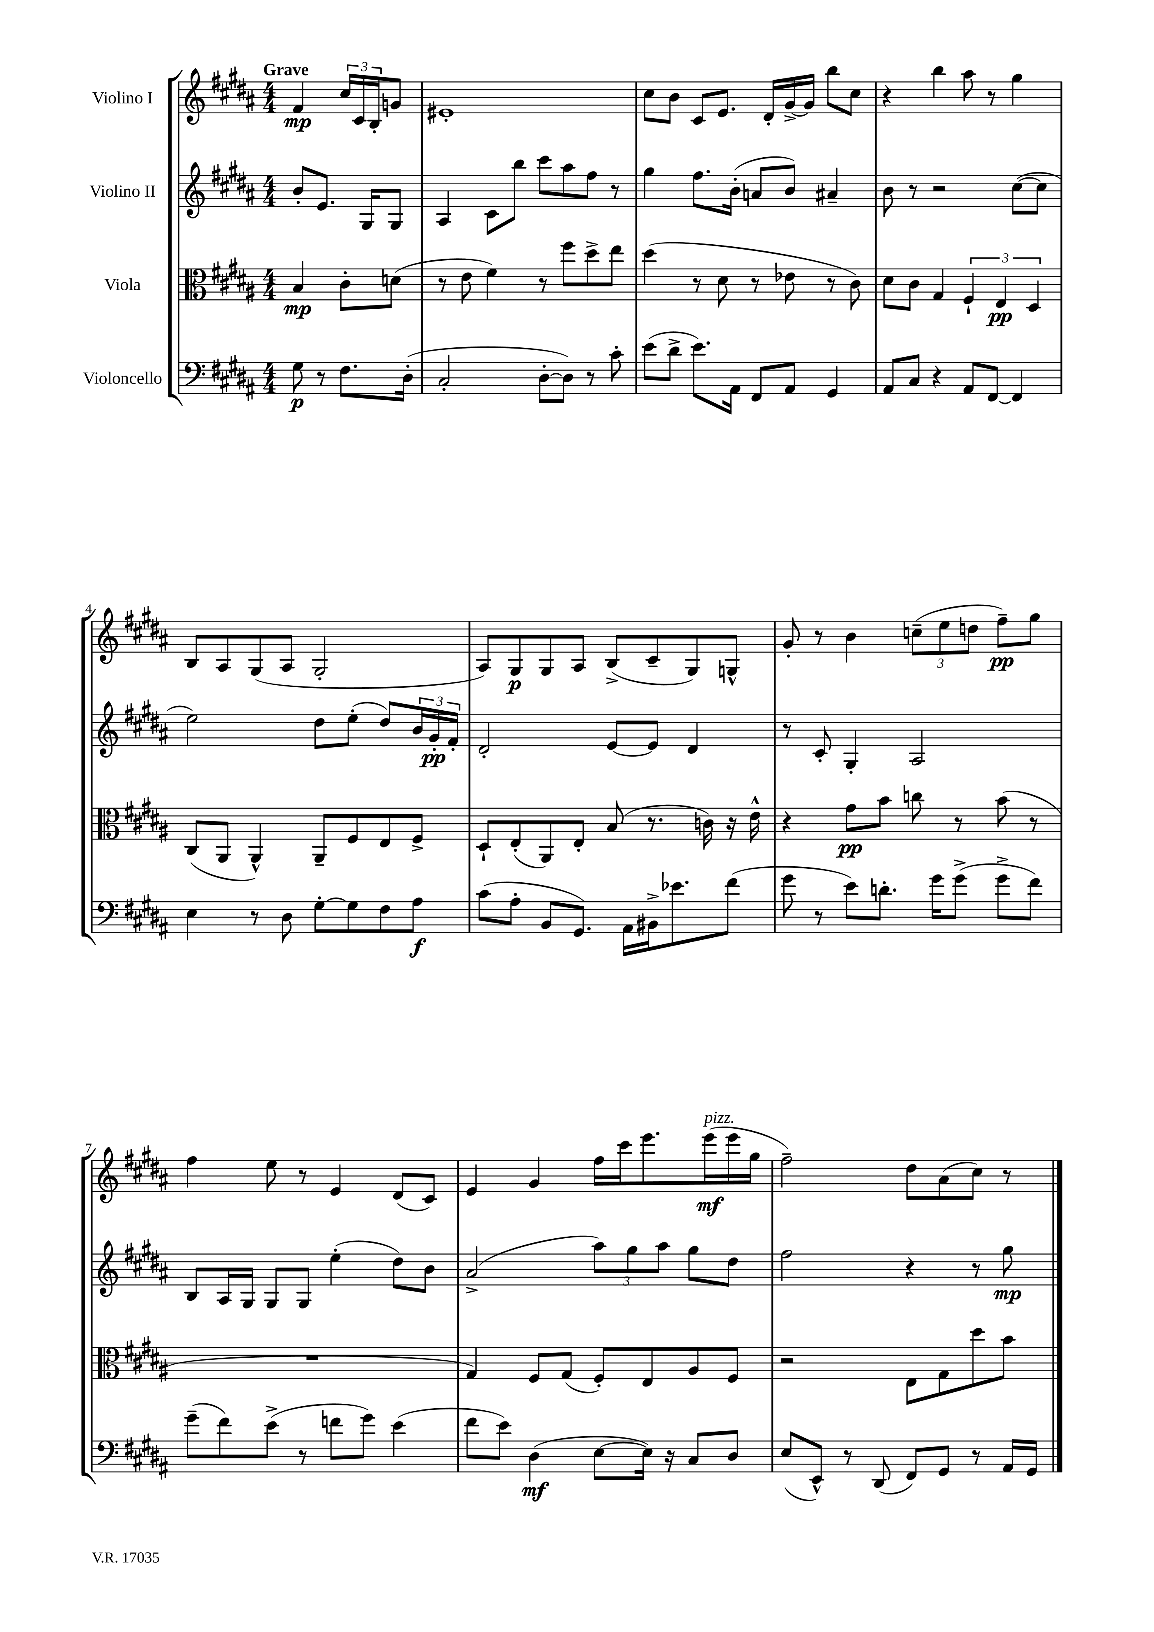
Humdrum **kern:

**kern	**kern	**kern	**kern
*staff4	*staff3	*staff2	*staff1
*clefF4	*clefC3	*clefG2	*clefG2
*k[f#c#g#d#a#]	*k[f#c#g#d#a#]	*k[f#c#g#d#a#]	*k[f#c#g#d#a#]
*M4/4	*M4/4	*M4/4	*M4/4
8G#	4B	8b'	4f#
8r	.	8.e	.
8.F#	8c#'	.	24cc#
.	.	.	24c#
.	.	16G#	.
.	.	.	24B'
.	(8d	8G#	8g
(16D#'	.	.	.
=	=	=	=
2C#'	8r	4A#	1e#'
.	8e	.	.
.	4f#)	8c#	.
.	.	8bb	.
[8D#'	8r	8ccc#	.
8D#])	8ff#	8aa#	.
8r	8dd#^	8ff#	.
8c#'	8ee	8r	.
=	=	=	=
(8e	(4dd#	4gg#	8cc#
8d#^	.	.	8b
8.e)	8r	8.ff#	8c#
.	8d#	.	8.e
16AA#	.	(16b'	.
8FF#	8r	8a	.
.	.	.	16d#'
8AA#	8e-	8b)	[16g#^
.	.	.	16g#]
4GG#	8r	4a#~	8bb
.	8c#)	.	8cc#
=	=	=	=
8AA#	8d#	8b	4r
8C#	8c#	8r	.
4r	4G#	2r	4bb
8AA#	6F#`	.	8aa#
[8FF#	.	.	8r
.	6E	.	.
4FF#]	.	([8cc#	4gg#
.	6D#	.	.
.	.	8cc#]	.
=	=	=	=
4E	(8C#	2ee)	8B
.	8AA#	.	8A#
8r	4AA#^^)	.	(8G#
8D#	.	.	8A#
[8G#'	8AA#~	8dd#	2G#'
8G#]	8F#	(8ee'	.
8F#	8E	8dd#)	.
8A#	8F#^	24b	.
.	.	24g#'	.
.	.	24f#'	.
=	=	=	=
(8c#	8D#`	2d#'	8A#)
8A#'	(8E'	.	8G#
8BB	8AA#)	.	8G#
8.GG#)	8E'	.	8A#
.	(8B	[8e	(8B^
16AA#	.	.	.
16BB#^	8.r	8e]	8c#~
8.e-	.	.	.
.	.	4d#	8G#)
.	16c)	.	.
(8f#	16r	.	8G^^
.	16e^^	.	.
=	=	=	=
8g#	4r	8r	8g#'
8r	.	8c#'	8r
8e)	8g#	4G#'	4b
8.d'	8b	.	.
.	8cc	2A#	(12cc~
16g#	.	.	.
.	.	.	12ee
(8g#^	8r	.	.
.	.	.	12dd
8g#^	(8b	.	8ff#~)
8f#)	8r	.	8gg#
=	=	=	=
(8g#~	1r	8B	4ff#
8f#)	.	16A#	.
.	.	16G#	.
(8e^	.	8G#	8ee
8r	.	8G#	8r
8f	.	(4ee'	4e
8g#)	.	.	.
(4e	.	8dd#)	(8d#
.	.	8b	8c#)
=	=	=	=
8f#	4G#)	(2a#^	4e
8e)	.	.	.
(4D#	8F#	.	4g#
.	(8G#	.	.
[8E	8F#')	12aa#)	16ff#
.	.	.	16ccc#
.	.	12gg#	.
16E])	8E	.	8.eee
.	.	12aa#	.
16r	.	.	.
8C#	8A#	8gg#	.
.	.	.	(16eee
8D#	8F#	8dd#	16eee
.	.	.	16gg#
=	=	=	=
(8E	2r	2ff#	2ff#~)
8EE^^)	.	.	.
8r	.	.	.
(8DD#	.	.	.
8FF#)	8E	4r	8dd#
8GG#	8G#	.	(8a#
8r	8dd#	8r	8cc#)
16AA#	8b	8gg#	8r
16GG#	.	.	.
==	==	==	==
*-	*-	*-	*-
